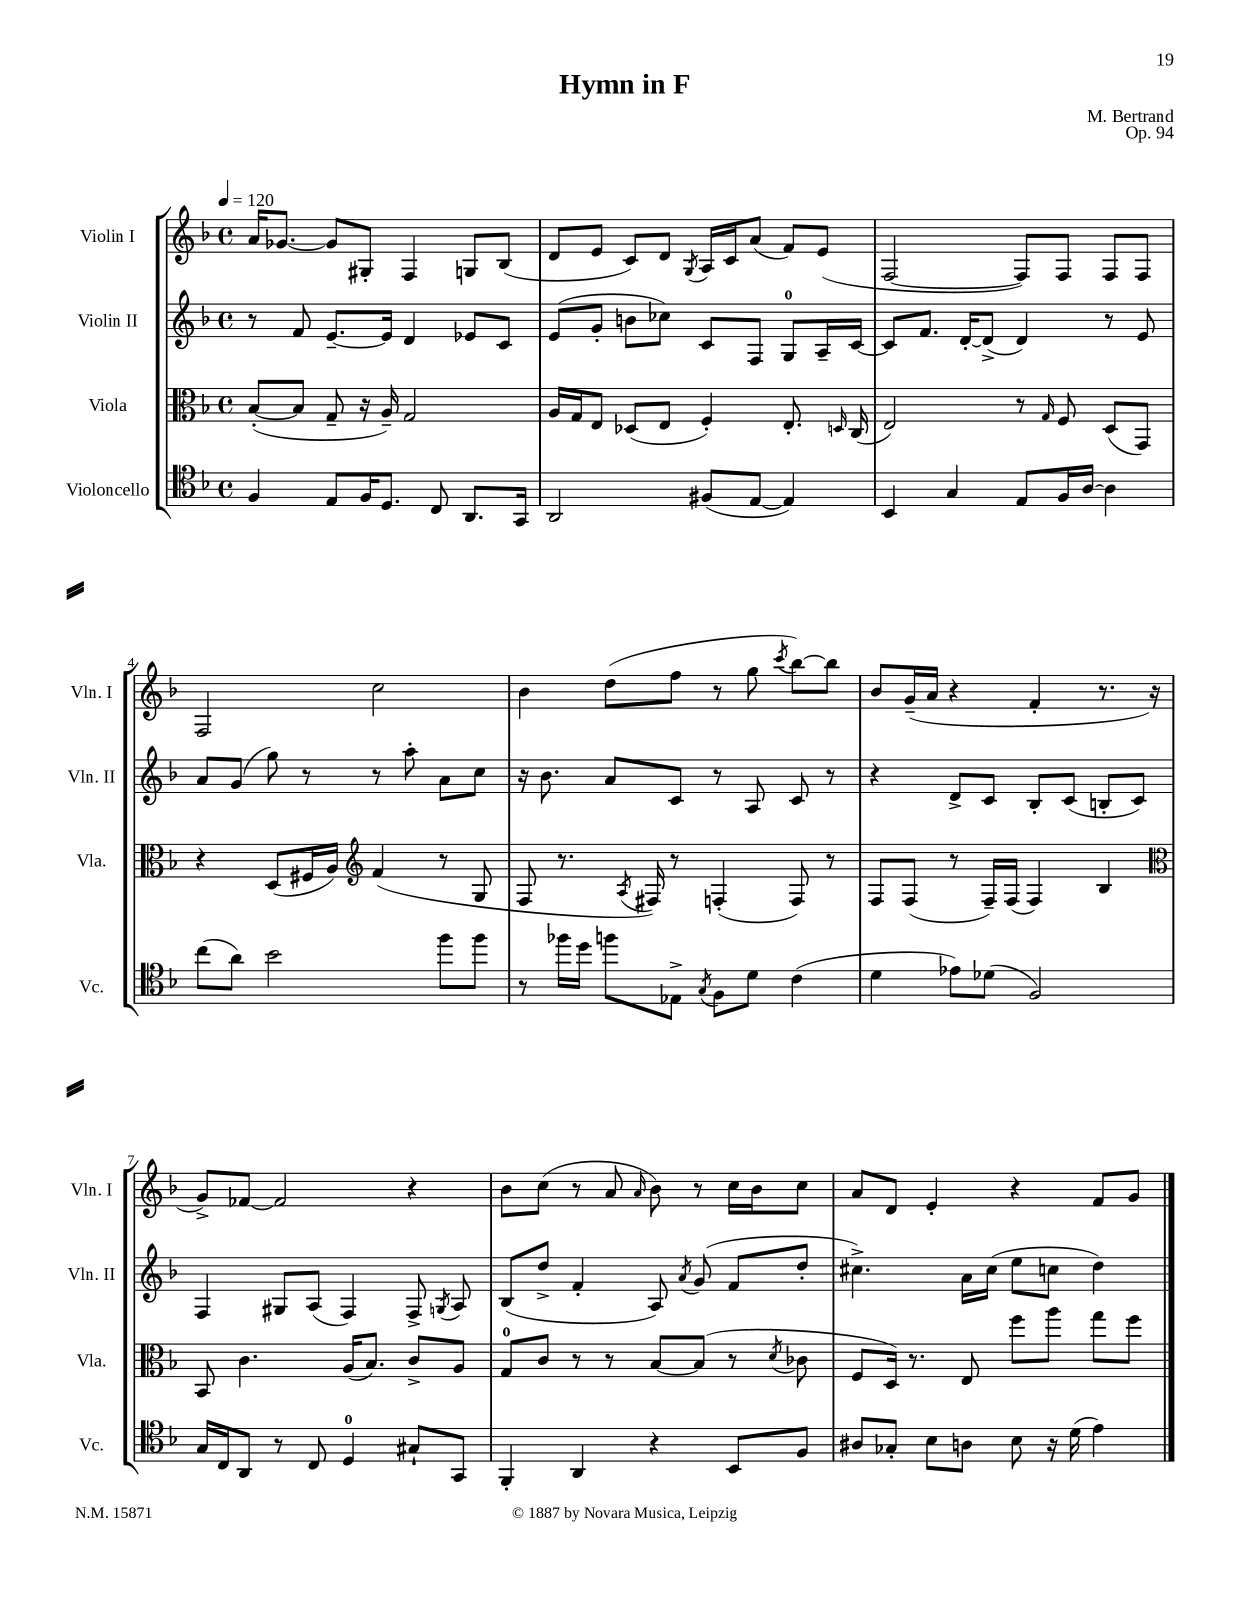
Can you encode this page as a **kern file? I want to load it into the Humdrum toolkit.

**kern	**kern	**kern	**kern
*staff4	*staff3	*staff2	*staff1
*clefC4	*clefC3	*clefG2	*clefG2
*k[b-]	*k[b-]	*k[b-]	*k[b-]
*M4/4	*M4/4	*M4/4	*M4/4
*met(c)	*met(c)	*met(c)	*met(c)
*MM120	*MM120	*MM120	*MM120
4F	([8B-'	8r	16a
.	.	.	[8.g-
.	8B-]	8f	.
8E	8G~	[8.e~	8g-]
16F	16r	.	8G#'
8.D	16A~)	16e]	.
.	2G	4d	4F
8C	.	.	.
8.AA	.	8e-	8G
.	.	8c	(8B-
16GG	.	.	.
=	=	=	=
2AA	16A	(8e	8d
.	16G	.	.
.	8E	8g'	8e
.	(8D-	8b	8c)
.	8E	8cc-)	8d
.	.	.	8qG
(8F#	4F')	8c	16A
.	.	.	16c
[8E	.	8F	(8a
4E])	8.E'	8G	8f)
.	.	16A~	(8e
.	16qqD	.	.
.	(16C	[16c	.
=	=	=	=
4BB-	2E)	8c]	[2F
.	.	8.f	.
4G	.	.	.
.	.	[16d'	.
.	.	(8d^]	.
8E	8r	4d)	8F])
.	16qqG	.	.
16F	8F	.	8F
[16A	.	.	.
4A]	(8D	8r	8F
.	8GG)	8e	8F
=	=	=	=
(8cc	4r	8a	2F
8a)	.	(8g	.
2b-	(8D	8gg)	.
.	16F#	8r	.
.	16A)	.	.
*	*clefG2	*	*
.	(4f	8r	2cc
.	.	8aa'	.
8ff	8r	8a	.
8ff	8G	8cc	.
=	=	=	=
8r	8F	16r	4b-
.	.	8.b-	.
16ff-	8.r	.	.
16dd	.	.	.
8ff	.	8a	(8dd
.	8qA	.	.
.	16F#)	.	.
8E-^	8r	8c	8ff
8qG	.	.	.
8F	(4F'	8r	8r
8d	.	8A	8gg
.	.	.	8qccc
(4c	8F)	8c	[8bb-)
.	8r	8r	8bb-]
=	=	=	=
4d	8F	4r	8b-
.	(8F	.	(16g~
.	.	.	16a
8e-)	8r	8d^	4r
(8d-	16F~)	8c	.
.	(16F	.	.
2F)	4F)	8B-'	4f'
.	.	(8c	.
.	4B-	8B'	8.r
.	.	8c)	.
.	.	.	16r
=	=	=	=
*	*clefC3	*	*
16G	8BB-	4F	8g^)
16C	.	.	.
8AA	4.c	.	[8f-
8r	.	8G#	2f-]
8C	.	(8A	.
4D	(16A	4F)	.
.	8.B-)	.	.
8G#`	8c^	8F^	4r
.	.	8qG	.
8GG	8A	8A	.
=	=	=	=
4FF'	8G	(8B-	8b-
.	8c	8dd^	(8cc
4AA	8r	4f'	8r
.	8r	.	8a
.	.	.	16qqa
4r	[8B-	8A)	8b-)
.	.	8qa	.
.	(8B-]	(8g	8r
8BB-	8r	8f	16cc
.	.	.	16b-
.	8qd	.	.
8F	8c-	8dd'	8cc
=	=	=	=
8A#	8F	4.cc#^)	8a
8G-'	16D)	.	8d
.	8.r	.	.
8B-	.	.	4e'
8A	8E	16a	.
.	.	(16cc#	.
8B-	8ff	8ee	4r
16r	8aa	8cc	.
(16d	.	.	.
4e)	8gg	4dd)	8f
.	8ff	.	8g
==	==	==	==
*-	*-	*-	*-
